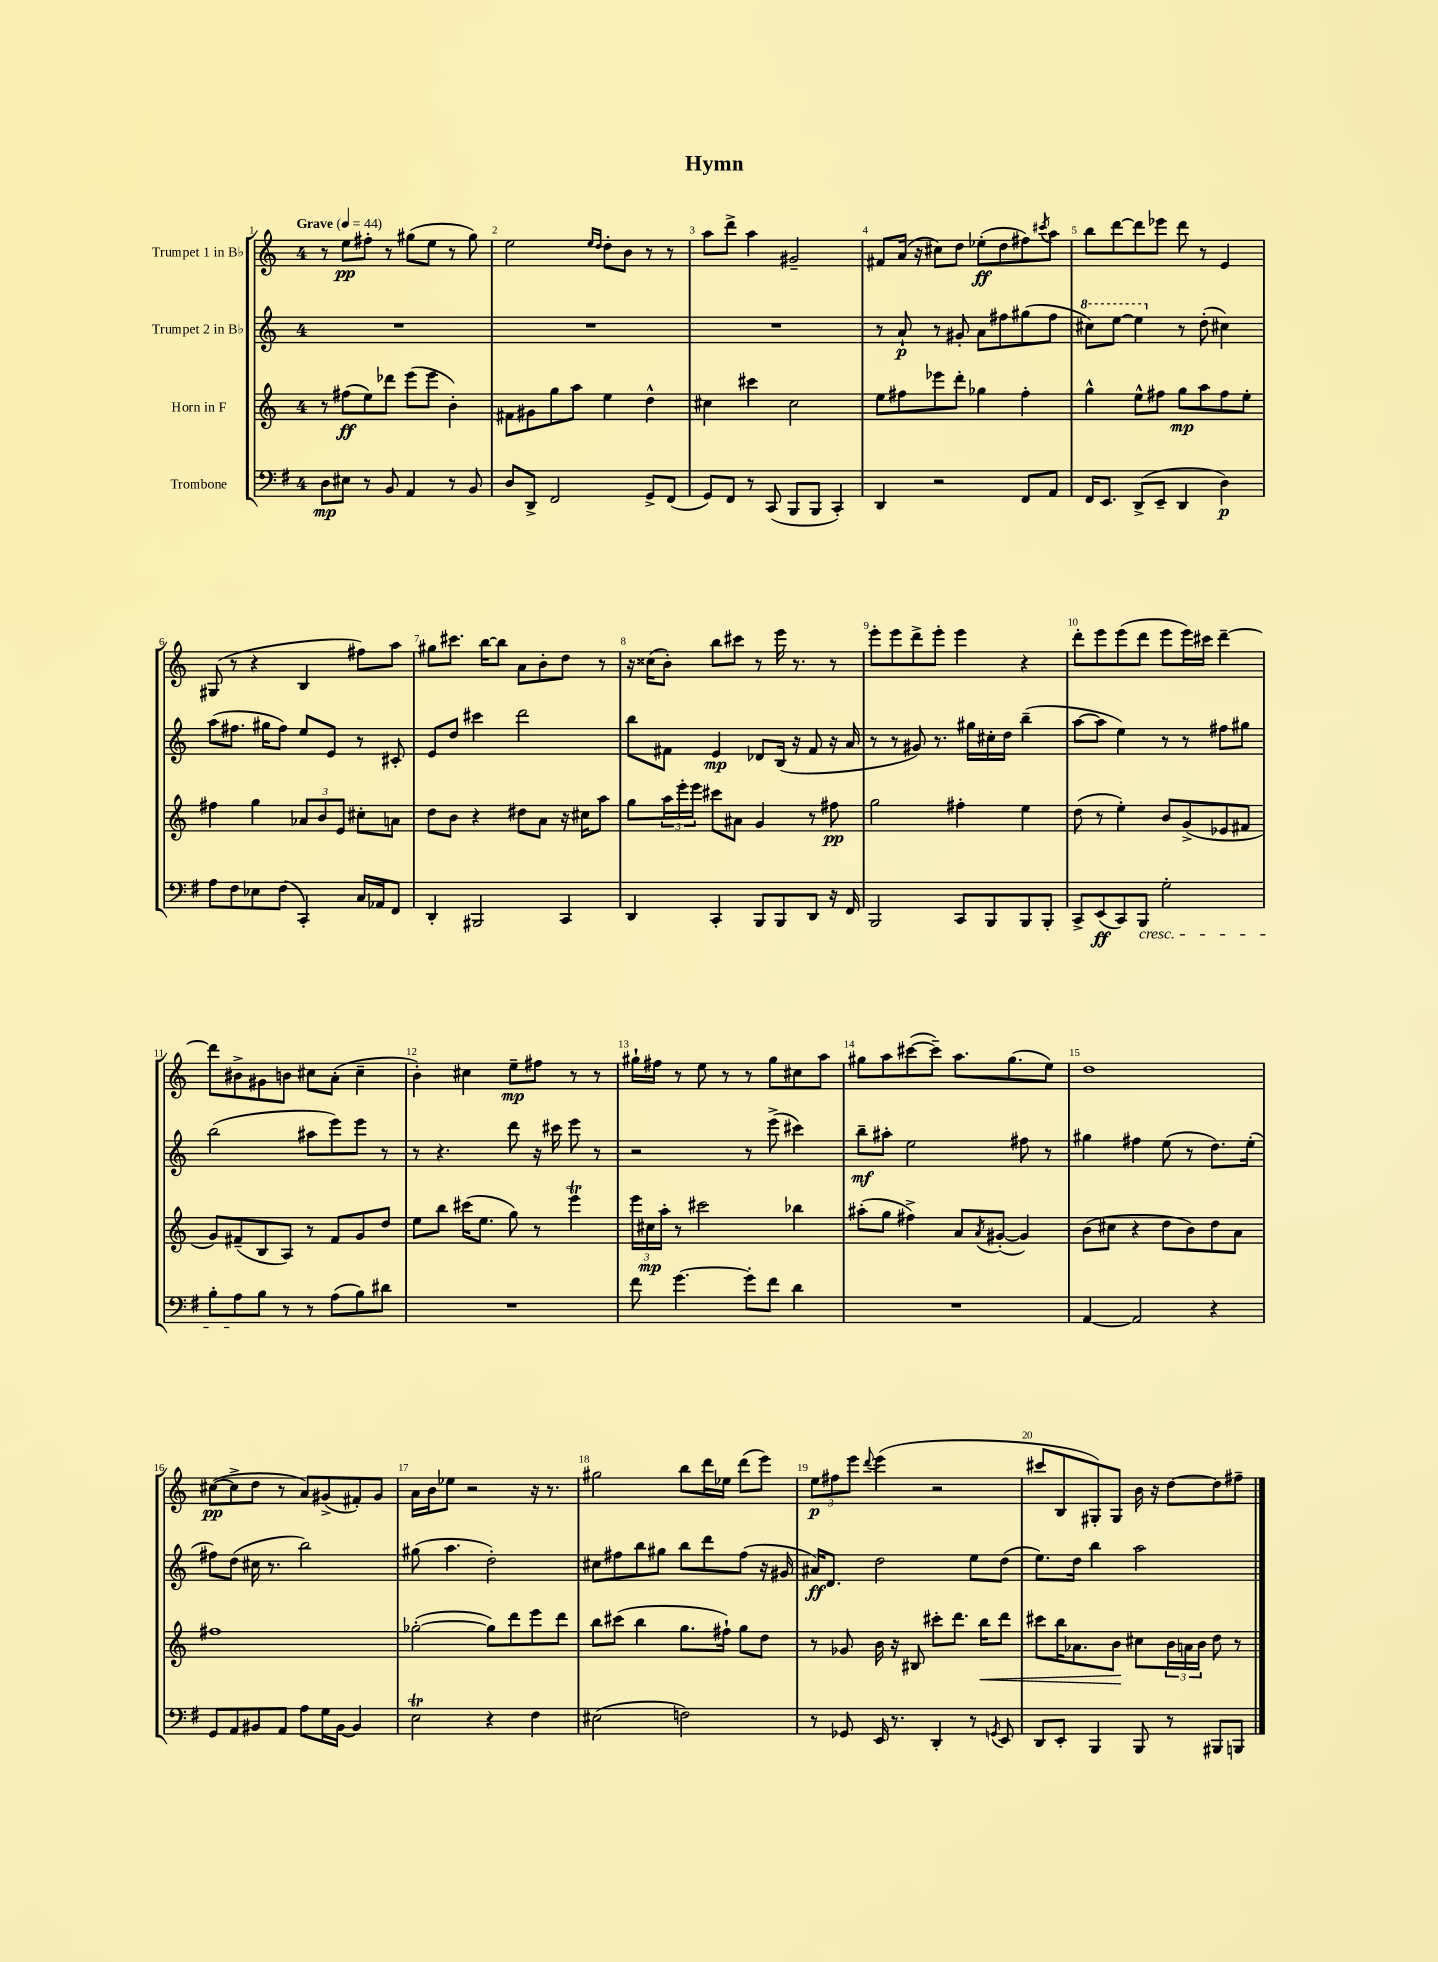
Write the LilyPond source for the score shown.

\header { title = "Hymn" }
<<
\new StaffGroup <<
\new Staff = "s0" \with { instrumentName = "Trumpet 1 in Bb" } {
    \clef treble \key c \major \once \override Staff.TimeSignature.style = #'single-digit \time 4/4 \tempo "Grave" 4 = 44
    r8 e''8\pp fis''8-. r8 gis''8( e''8 r8 gis''8) |
    e''2 \grace { e''16 d''16 } d''8-. b'8 r8 r8 |
    a''8 d'''8-> a''4 gis'2-- |
    fis'8 a'16( r16 cis''8) d''8 ees''8-.\ff( d''8 fis''8) \acciaccatura { cis'''8 } a''8 |
    b''8 d'''8~ d'''8 ees'''8 d'''8 r8 e'4 |
    gis8( r8 r4 b4 fis''8) a''8 |
    gis''8 cis'''8. b''16~ b''8 a'8 b'8-. d''8 r8 |
    r16 cisis''16( b'8-.) b''8 cis'''8 r8 e'''16 r8. r8 |
    e'''8-. e'''8 d'''8-> e'''8-. e'''4 r4 |
    d'''8-. e'''8 e'''8( d'''8 e'''8 e'''16) cis'''16 d'''4~-- |
    d'''8 bis'8-> gis'8 b'8 cis''8 a'8-.( cis''4-- |
    b'4-.) cis''4 e''8--\mp fis''8 r8 r8 |
    gis''16-! fis''16 r8 e''8 r8 r8 gis''8 cis''8 a''8 |
    gis''8 a''8 cis'''8~( cis'''8--) a''8. gis''8.( e''8) |
    d''1 |
    cis''8~\pp( cis''8-> d''8 r8 a'8) gis'8->( fis'8-.) gis'8 |
    a'16 b'16 ees''8 r2 r16 r8. |
    gis''2 b''8 d'''16 ees''16 d'''8( e'''8) |
    \tuplet 3/2 { e''8\p fis''8 e'''8 } \appoggiatura { d'''8 } e'''4( r2 |
    cis'''8 b8 gis8-.) gis8 b'16 r16 d''8~ d''8 fis''8-- \bar "|." |
}
\new Staff = "s1" \with { instrumentName = "Trumpet 2 in Bb" } {
    \clef treble \key c \major \once \override Staff.TimeSignature.style = #'single-digit \time 4/4
    R1 |
    R1 |
    R1 |
    r8 a'8-!\p r8 gis'8-. a'8 fis''8 gis''8( fis''8 |
    \ottava #1 cis'''8) e'''8~ e'''4 \ottava #0 r8 d''8-.( cis''4) |
    a''8( fis''8. gis''16 fis''8) e''8 e'8 r8 cis'8-. |
    e'8 d''8 cis'''4 d'''2 |
    b''8 fis'8 e'4\mp des'8 b16( r16 fis'8 r16 a'16 |
    r8 r8 gis'8) r8. gis''16 cis''16-. d''16 b''4--( |
    a''8~ a''8 e''4) r8 r8 fis''8 gis''8 |
    b''2( ais''8 e'''8) e'''8 r8 |
    r8 r4. d'''8 r16 cis'''16 e'''8 r8 |
    r2 r8 e'''8->( cis'''4) |
    b''8--\mf ais''8-. e''2 fis''8 r8 |
    gis''4 fis''4 e''8( r8 d''8.) e''16-.( |
    fis''8) d''8( cis''16 r8. b''2) |
    gis''8( a''4. d''2-.) |
    cis''8 fis''8 b''8 gis''8 b''8 d'''8 fis''8( r16 gis'16 |
    ais'16\ff) d'8. d''2 e''8 d''8( |
    e''8.) d''16 b''4 a''2 \bar "|." |
}
\new Staff = "s2" \with { instrumentName = "Horn in F" } {
    \clef treble \key c \major \once \override Staff.TimeSignature.style = #'single-digit \time 4/4
    r8 fis''8\ff( e''8) des'''8 e'''8( e'''8 b'4-.) |
    fis'8 gis'8 g''8 a''8 e''4 d''4-^ |
    cis''4 cis'''4 cis''2 |
    e''8 fis''8 ees'''8 d'''8-. ges''4 fis''4-. |
    g''4-^ e''8-^ fis''8 g''8\mp a''8 fis''8 e''8-. |
    fis''4 g''4 \tuplet 3/2 { aes'8 b'8 e'8 } cis''8-. a'8 |
    d''8 b'8 r4 dis''8 a'8 r16 cis''16 a''8 |
    g''8 \tuplet 3/2 { a''16 e'''16-. e'''16 } cis'''8 ais'8 g'4 r8 fis''8\pp |
    g''2 fis''4-. e''4 |
    d''8( r8 e''4-.) b'8 g'8->( ees'8 fis'8 |
    g'8) fis'8--( b8 a8) r8 fis'8 g'8 d''8 |
    e''8 b''8 cis'''16( e''8. g''8) r8 e'''4\trill |
    \tuplet 3/2 { e'''16 cis''16\mp a''16-. } r8 cis'''2 bes''4 |
    ais''8-.( g''8 fis''4->) a'8 \acciaccatura { a'8 } gis'8~-.( gis'4) |
    b'8( cis''8 r4 d''8 b'8) d''8 a'8 |
    fis''1 |
    ges''2~-.( ges''8) d'''8 e'''8 d'''8 |
    b''8 cis'''8( b''4 g''8. fis''16-!) g''8 d''8 |
    r8 ges'8 b'16 r16 bis8 cis'''8-. d'''8. b''16\< d'''8 |
    cis'''8 b''16 aes'8. b'8\! cis''8 \tuplet 3/2 { b'16 a'16 b'16 } d''8 r8 \bar "|." |
}
\new Staff = "s3" \with { instrumentName = "Trombone" } {
    \clef bass \key g \major \once \override Staff.TimeSignature.style = #'single-digit \time 4/4
    d8\mp eis8 r8 b,8 a,4 r8 b,8 |
    d8 d,8-> fis,2 g,8-> fis,8( |
    g,8) fis,8 r8 c,8( b,,8 b,,8 c,4-.) |
    d,4 r2 fis,8 a,8 |
    fis,16 e,8. d,8->( e,8-- d,4 d4\p) |
    a8 fis8 ees8 fis8( c,4-.) c16 aes,16 fis,8 |
    d,4-. bis,,2 c,4 |
    d,4 c,4-. b,,8 b,,8 d,8 r16 fis,16 |
    b,,2 c,8 b,,8 b,,8 b,,8-. |
    c,8-> e,8\ff( c,8) b,,8\cresc g2-. |
    b8-. a8\! b8 r8 r8 a8( b8) dis'8 |
    R1 |
    fis'8 g'4.~ g'8-. fis'8 d'4 |
    R1 |
    a,4~ a,2 r4 |
    g,8 a,8 bis,8 a,8 a8 g16 bis,16~ bis,4 |
    e2\trill r4 fis4 |
    eis2( f2) |
    r8 ges,8 e,16 r8. d,4-. r8 \acciaccatura { g,8 } e,8 |
    d,8 e,8-. b,,4 b,,8 r8 bis,,8 b,,8 \bar "|." |
}
>>
>>
\layout { \context { \Score \override BarNumber.break-visibility = ##(#f #t #t) barNumberVisibility = #all-bar-numbers-visible } }
